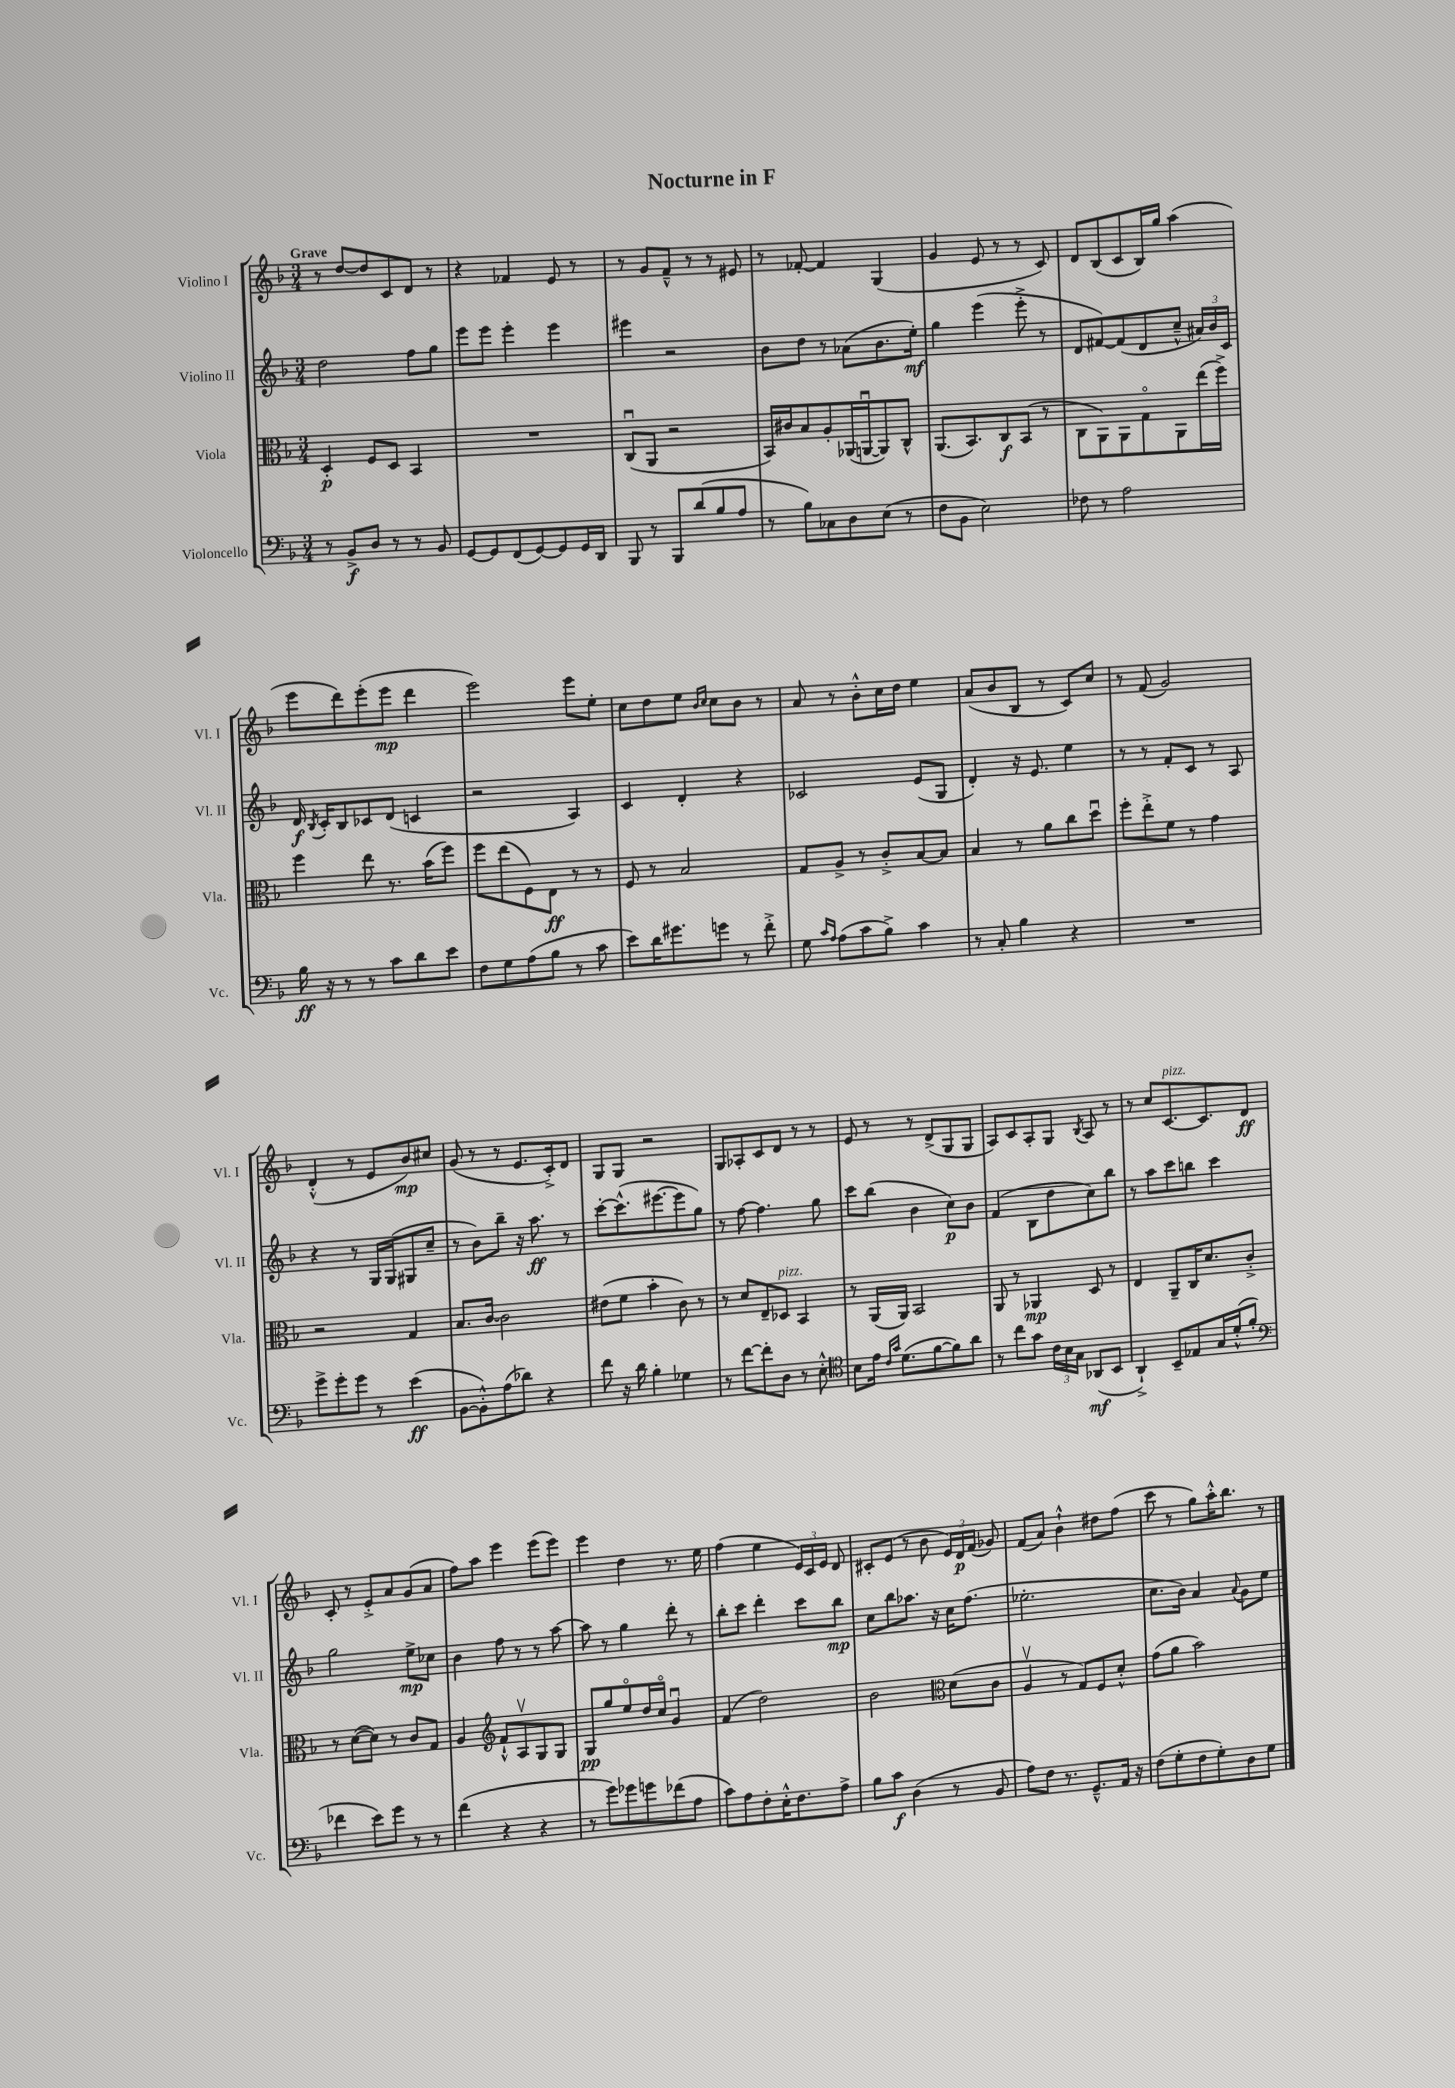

**kern	**dynam	**kern	**dynam	**kern	**dynam	**kern	**dynam
*part4	*part4	*part3	*part3	*part2	*part2	*part1	*part1
*staff4	*staff4	*staff3	*staff3	*staff2	*staff2	*staff1	*staff1
*I"Violoncello	*	*I"Viola	*	*I"Violino II	*	*I"Violino I	*
*I'Vc.	*	*I'Vla.	*	*I'Vl. II	*	*I'Vl. I	*
*clefF4	*	*clefC3	*	*clefG2	*	*clefG2	*
*k[b-]	*	*k[b-]	*	*k[b-]	*	*k[b-]	*
*M3/4	*	*M3/4	*	*M3/4	*	*M3/4	*
=1	=1	=1	=1	=1	=1	=1	=1
!	!	!	!	!	!	!LO:TX:a:B:t=Grave	!
8r	.	4D'/	p	2dd\	.	8r	.
8BB-^/L	f	.	.	.	.	[8dd/L	.
8D/J	.	8F/L	.	.	.	8dd/]	.
8r	.	8D/J	.	.	.	8c/	.
8r	.	4BB-/	.	8ff\L	.	8d/J	.
8BB-/	.	.	.	8gg\J	.	8r	.
=2	=2	=2	=2	=2	=2	=2	=2
[8GG/L	.	2.r	.	8eee\L	.	4r	.
8GG/]	.	.	.	8eee\J	.	.	.
(8FF/	.	.	.	4eee'\	.	4f-X/	.
[8GG/)	.	.	.	.	.	.	.
8GG/]	.	.	.	4eee\	.	8e/	.
16GG/L	.	.	.	.	.	8r	.
16DD/JJ	.	.	.	.	.	.	.
=3	=3	=3	=3	=3	=3	=3	=3
8BBB-/	.	(8Cu/L	.	4eee#X\	.	8r	.
8r	.	8AA/J	.	.	.	8g/L	.
8BBB-/L	.	2r	.	2r	.	8f~^^/J	.
(8d/	.	.	.	.	.	8r	.
8B-/	.	.	.	.	.	8r	.
8A/J	.	.	.	.	.	8e#X/	.
=4	=4	=4	=4	=4	=4	=4	=4
8r	.	16BB-/LL)	.	8b-\L	.	8r	.
.	.	16c#X/J	.	.	.	.	.
8B-\L)	.	8B-/	.	8dd\J	.	[8f-X'/	.
8C-X\	.	8A'/	.	8r	.	4f-/]	.
8D\	.	(16AA-X/L	.	(8a-X\L	.	.	.
.	.	[16AAnu/J	.	.	.	.	.
(8E\J	.	8AA/])	.	8.b-\	.	(4G/	.
8r	.	8C^^/J	.	.	.	.	.
.	.	.	.	16ee'\Jk)	mf	.	.
=5	=5	=5	=5	=5	=5	=5	=5
8F\L	.	(8.AA/L	.	4gg\	.	4g/	.
8BB-\J	.	.	.	.	.	.	.
.	.	8.BB-/)	.	.	.	.	.
2E\)	.	.	.	(4eee\	.	8e/	.
.	.	8C/	f	.	.	8r	.
.	.	(8BB-/J	.	8eee'^\	.	8r	.
.	.	8r	.	8r	.	8c/)	.
=6	=6	=6	=6	=6	=6	=6	=6
8F-X\	.	8C\L	.	8d/L	.	8d/L	.
8r	.	8AA\)	.	[8f#X/)	.	(8B-/	.
2A\	.	8AA\	.	(8f#/]	.	8c/	.
.	.	8G\	.	8d/	.	16B-/L)	.
.	.	.	.	.	.	16gg/JJ	.
.	.	8AA\	.	8cc~^^/J	.	(4aa\	.
.	.	(16ee\L	.	24a#X/LL)	.	.	.
.	.	.	.	24b-/	.	.	.
.	.	16ff^\JJ)	.	.	.	.	.
.	.	.	.	24c/JJ	.	.	.
!!LO:LB:g=z
=7	=7	=7	=7	=7	=7	=7	=7
16B-\	ff	4ff\	.	16d/	f	8eee\L	.
.	.	.	.	8qB-/	.	.	.
16r	.	.	.	16c'/KL	.	.	.
8r	.	.	.	8B-/	.	8ddd\)	.
8r	.	8ee\	.	8c-X/	.	(8eee'\	.
8c\L	.	8.r	.	(8d/J	.	8eee\J	mp
8d\	.	.	.	4cn/	.	4ddd\	.
.	.	(16b-\KL	.	.	.	.	.
8e\J	.	8ff\J)	.	.	.	.	.
=8	=8	=8	=8	=8	=8	=8	=8
8F\L	.	8ff\L	.	2r	.	2eee\)	.
8G\	.	(8ee\	.	.	.	.	.
(8A\	.	8F\)	.	.	.	.	.
8B-\J	.	8E\J	ff	.	.	.	.
8r	.	8r	.	4A/)	.	8eee\L	.
8c\	.	8r	.	.	.	8ee'\J	.
=9	=9	=9	=9	=9	=9	=9	=9
8e\L)	.	8F/	.	4c/	.	8cc\L	.
16d\K	.	8r	.	.	.	8dd\	.
8.g#X\	.	.	.	.	.	.	.
.	.	2B-/	.	4d'/	.	8ee\J	.
.	.	.	.	.	.	16qqb-/LL	.
.	.	.	.	.	.	16qqcc/JJ	.
8gn\J	.	.	.	.	.	8cc\L	.
8r	.	.	.	4r	.	8b-\J	.
8f'^\	.	.	.	.	.	8r	.
=10	=10	=10	=10	=10	=10	=10	=10
8G\	.	8G/L	.	2c-X/	.	8a/	.
16qqc/LL	.	.	.	.	.	.	.
16qqA/JJ	.	.	.	.	.	.	.
(8A\L	.	8A^/J	.	.	.	8r	.
8c\	.	8r	.	.	.	8b-'^^\L	.
8B-^\J)	.	8c'^/L	.	.	.	16cc\L	.
.	.	.	.	.	.	16dd\JJ	.
4c\	.	[8B-/	.	(8e/L	.	4ee\	.
.	.	8B-/J]	.	8G/J	.	.	.
=11	=11	=11	=11	=11	=11	=11	=11
8r	.	4B-/	.	4d'/)	.	(8a/L	.
8C'/	.	.	.	.	.	8b-/	.
4B-\	.	8r	.	16r	.	8B-/J	.
.	.	.	.	8.e/	.	.	.
.	.	8a\L	.	.	.	8r	.
4r	.	8cc\	.	4ee\	.	8c/L)	.
.	.	8ddu\J	.	.	.	8cc/J	.
=12	=12	=12	=12	=12	=12	=12	=12
2.r	.	8ff'\L	.	8r	.	8r	.
.	.	8ee'^\	.	8r	.	(8f/	.
.	.	8f\J	.	8f'/L	.	2g/)	.
.	.	8r	.	8c/J	.	.	.
.	.	4g\	.	8r	.	.	.
.	.	.	.	8A/	.	.	.
!!LO:LB:g=z
=13	=13	=13	=13	=13	=13	=13	=13
8g^\L	.	2r	.	4r	.	(4d'^^/	.
8g'\	.	.	.	.	.	.	.
8g\J	.	.	.	8r	.	8r	.
8r	.	.	.	16G/LL	.	8e/L	.
.	.	.	.	(16G/J	.	.	.
(4e\	ff	4G/	.	8G#X/	.	8b-/)	mp
.	.	.	.	8cc~/J	.	8cc#X/J	.
=14	=14	=14	=14	=14	=14	=14	=14
[8BB-\L	.	8.B-/L	.	8r	.	(8g/	.
8BB-'^^\])	.	.	.	8b-\L)	.	8r	.
.	.	[16c/Jk	.	.	.	.	.
(8A\	.	2c\]	.	8bb-~\J	.	8r	.
8d-X\J)	.	.	.	16r	.	8.e/L	.
.	.	.	.	8.aa\	ff	.	.
4r	.	.	.	.	.	.	.
.	.	.	.	.	.	16c'^/k)	.
.	.	.	.	8r	.	8d/J	.
=15	=15	=15	=15	=15	=15	=15	=15
8f\	.	(8e#X\L	.	[8ccc'\L	.	8G/L	.
16r	.	8f\J	.	(8.ccc^^\]	.	8G/J	.
16d\	.	.	.	.	.	.	.
4B-'\	.	4b-'\	.	.	.	2r	.
.	.	.	.	[8.eee#X\	.	.	.
4G-X\	.	8c\)	.	8eee#\]	.	.	.
.	.	8r	.	8gg\J)	.	.	.
=16	=16	=16	=16	=16	=16	=16	=16
8r	.	8r	.	8r	.	8G/L	.
[8f\L	.	8d/L	.	[8ff\	.	8A-X'/	.
8f'\]	.	8E~/	.	4.ff\]	.	8c/	.
!	!	!LO:TX:a:i:t=pizz.	!	!	!	!	!
8D\J	.	8D-X/J	.	.	.	8d/J	.
8r	.	4BB-/	.	.	.	8r	.
8E'^^\	.	.	.	8gg\	.	8r	.
=17	=17	=17	=17	=17	=17	=17	=17
*clefC4	*	*	*	*	*	*	*
8B-\L	.	8r	.	8ccc\L	.	8e/	.
16e\Jk	.	(16AA/LL	.	(8bb-\J	.	8r	.
16qqc/LL	.	.	.	.	.	.	.
16qqg/JJ	.	.	.	.	.	.	.
(8.d\L	.	16AA/JJ)	.	.	.	.	.
.	.	2BB-/	.	4b-\	.	8r	.
[8f\	.	.	.	.	.	(8d^/L	.
8f\])	.	.	.	8cc\L)	p	8G/	.
8a\J	.	.	.	8b-\J	.	8G/J	.
=18	=18	=18	=18	=18	=18	=18	=18
8r	.	8AA/	.	(4f/	.	8A/L)	.
8cc\L	.	8r	.	.	.	8c/	.
8g\J	.	4AA-X/	mp	8B-\L	.	8A'/	.
24c\LL	.	.	.	8dd\	.	8G/J	.
24B-\	.	.	.	.	.	.	.
24G\JJ	.	.	.	.	.	.	.
.	.	.	.	.	.	8qB-/	.
(8AA-X/L	mf	8D/	.	8cc\)	.	8A/	.
8BB-/J	.	8r	.	8bb-\J	.	8r	.
=19	=19	=19	=19	=19	=19	=19	=19
4AA`^/)	.	4E/	.	8r	.	8r	.
.	.	.	.	8aa\L	.	8cc/L	.
!	!	!	!	!	!	!LO:TX:a:i:t=pizz.	!
8BB-~/L	.	8AA~/L	.	8ccc\	.	[8.c/	.
8E-X/	.	16C/K	.	8bbn\J	.	.	.
.	.	8.d/	.	.	.	8.c/]	.
16G/L	.	.	.	4ccc\	.	.	.
(16d'^^/J	.	.	.	.	.	.	.
8f'/J	.	8c'^/J	.	.	.	8d/J	ff
!!LO:LB:g=z
=20	=20	=20	=20	=20	=20	=20	=20
*clefF4	*	*	*	*	*	*	*
4f-X\	.	8r	.	2gg\	.	8c'/	.
.	.	([8d\L	.	.	.	8r	.
8e\L)	.	8d\J])	.	.	.	8e'^/L	.
8g\J	.	8r	.	.	.	8a/	.
8r	.	8c/L	.	8ee^\L	mp	(8g/	.
8r	.	8G/J	.	8cc-X\J	.	8a/J	.
=21	=21	=21	=21	=21	=21	=21	=21
(4f\	.	4A/	.	4b-\	.	8ff\L)	.
.	.	.	.	.	.	8aa\J	.
*	*	*clefG2	*	*	*	*	*
4r	.	8f`^^/L	.	8ff\	.	4eee\	.
.	.	8Av/	.	8r	.	.	.
4r	.	8G/	.	8r	.	(8eee\L	.
.	.	8G/J	.	[8aa\	.	8eee\J)	.
=22	=22	=22	=22	=22	=22	=22	=22
8r	.	8G/L	pp	8aa\]	.	4eee\	.
8g\L)	.	8gg/	.	8r	.	.	.
8g-X\	.	8ee/	.	4gg\	.	4dd\	.
8gn\	.	16dd/L	.	.	.	.	.
.	.	16cc/JJ	.	.	.	.	.
(8f-X\	.	4gu/	.	8ddd'\	.	8.r	.
8A\J	.	.	.	8r	.	.	.
.	.	.	.	.	.	16ee\	.
=23	=23	=23	=23	=23	=23	=23	=23
8c\L)	.	(4f/	.	8bb-'\L	.	(4ff\	.
8A\	.	.	.	8ccc\J	.	.	.
8F'\	.	2dd\)	.	4ddd'\	.	4ee\	.
16E'^^\K	.	.	.	.	.	.	.
8.F\	.	.	.	.	.	.	.
.	.	.	.	8ccc\L	.	24e/LL)	.
.	.	.	.	.	.	24c/	.
.	.	.	.	.	.	24e/JJ	.
8A^\J	.	.	.	8bb-\J	mp	8d/	.
=24	=24	=24	=24	=24	=24	=24	=24
8B-\L	.	2b-\	.	8cc\L	.	8c#X'/L	.
8c\J	f	.	.	8bb-\	.	(8e/J	.
(4D\	.	.	.	8.aa-X\J	.	8r	.
.	.	.	.	.	.	8b-\	.
.	.	.	.	16r	.	.	.
*	*	*clefC3	*	*	*	*	*
8r	.	(8d\L	.	16cc\KL	.	24e/LL)	.
.	.	.	.	.	.	24d/	p
.	.	.	.	(8.ff\J	.	.	.
.	.	.	.	.	.	(24f/JJ	.
8BB-/	.	8c\J	.	.	.	8g-X/)	.
=25	=25	=25	=25	=25	=25	=25	=25
8A\L)	.	4Av/	.	2.ee-X'\	.	(8f/L	.
8F\J	.	.	.	.	.	8a/J)	.
8.r	.	8r	.	.	.	4b-`^^\	.
.	.	8G/L)	.	.	.	.	.
8.GG~^^/L	.	.	.	.	.	.	.
.	.	8F/	.	.	.	8dd#X\L	.
16AA/Jk	.	8d'^^/J	.	.	.	(8ff\J	.
16r	.	.	.	.	.	.	.
=26	=26	=26	=26	=26	=26	=26	=26
(8F\L	.	(8g\L	.	8.cc\L	.	8ccc\	.
8G'\	.	8a\J	.	.	.	8r	.
.	.	.	.	16b-\Jk)	.	.	.
8F\	.	2b-\)	.	4a/	.	8gg\L)	.
8G'\)	.	.	.	.	.	16aa'^^\K	.
.	.	.	.	.	.	8.bb-\J	.
.	.	.	.	8qqa/	.	.	.
8D\	.	.	.	8g\L	.	.	.
8G\J	.	.	.	8ee\J	.	8r	.
==	==	==	==	==	==	==	==
*-	*-	*-	*-	*-	*-	*-	*-
